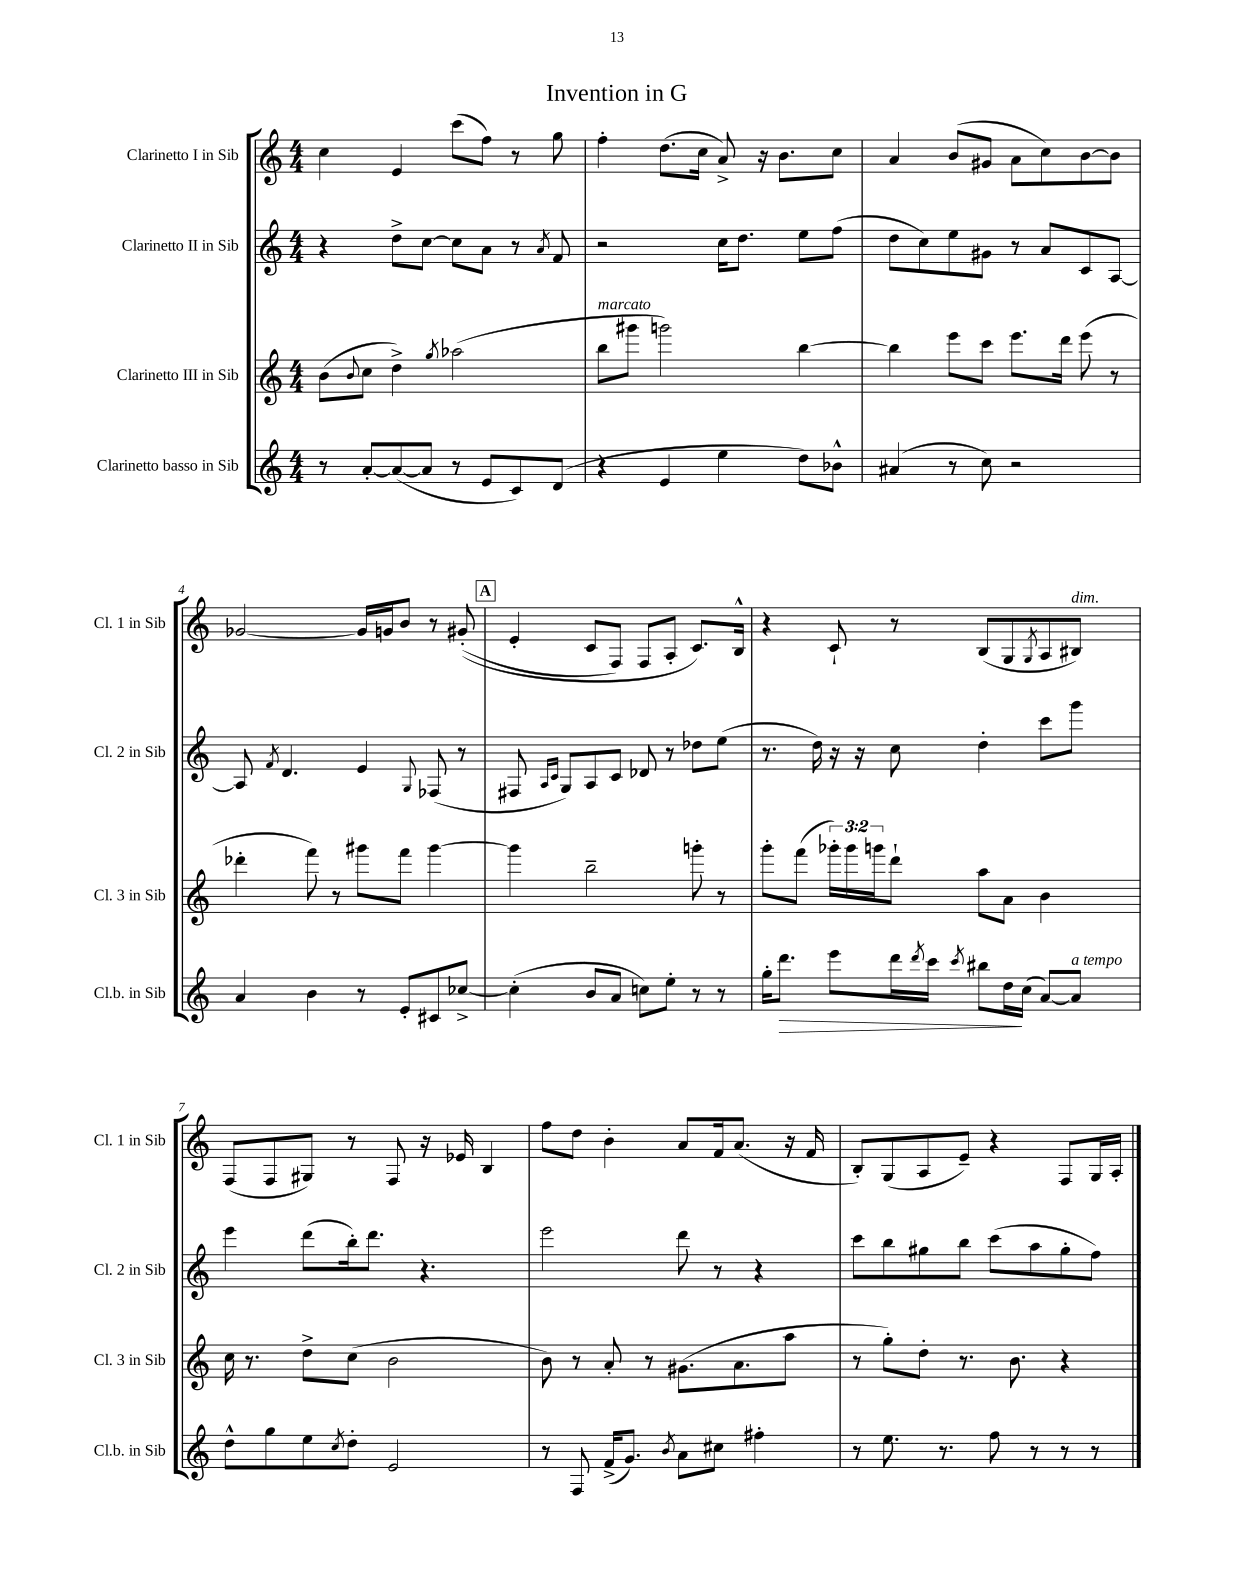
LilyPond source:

\header { title = "Invention in G" }
<<
\new StaffGroup <<
\new Staff = "s0" \with { instrumentName = "Clarinetto I in Sib" shortInstrumentName = "Cl. 1 in Sib" } {
    \clef treble \key c \major \numericTimeSignature \time 4/4
    c''4 e'4 c'''8( f''8) r8 g''8 |
    f''4-. d''8.( c''16 a'8->) r16 b'8. c''8 |
    a'4 b'8( gis'8 a'8 c''8) b'8~ b'8 |
    ges'2~ ges'16 g'16 b'8 r8 gis'8-.(\( |
    \mark \markup { \box "A" } e'4-. c'8 f8) f8 a8-. c'8.\) b16-^ |
    r4 c'8-! r8 b8( g8 \acciaccatura { g8 } a8 bis8^\markup { \italic "dim." }) |
    f8( f8 gis8) r8 f8 r16 ees'16 b4 |
    f''8 d''8 b'4-. a'8 f'16 a'8.( r16 f'16 |
    b8-.) g8( a8 e'8--) r4 f8 g16 a16-. \bar "|." |
}
\new Staff = "s1" \with { instrumentName = "Clarinetto II in Sib" shortInstrumentName = "Cl. 2 in Sib" } {
    \clef treble \key c \major \numericTimeSignature \time 4/4
    r4 d''8-> c''8~ c''8 a'8 r8 \acciaccatura { a'8 } f'8 |
    r2 c''16 d''8. e''8 f''8( |
    d''8 c''8) e''8 gis'8 r8 a'8 c'8 a8~ |
    a8 \acciaccatura { f'8 } d'4. e'4 \appoggiatura { g8 } fes8( r8 |
    \mark \markup { \box "A" } fis8 \grace { a16 c'16 } g8) a8 c'8 des'8 r8 des''8 e''8( |
    r8. d''16) r16 r16 c''8 d''4-. c'''8 g'''8 |
    e'''4 d'''8( b''16-.) d'''8. r4. |
    e'''2 d'''8 r8 r4 |
    c'''8 b''8 gis''8 b''8 c'''8( a''8 gis''8-. f''8) \bar "|." |
}
\new Staff = "s2" \with { instrumentName = "Clarinetto III in Sib" shortInstrumentName = "Cl. 3 in Sib" } {
    \clef treble \key c \major \numericTimeSignature \time 4/4 \override Staff.TupletNumber.text = #tuplet-number::calc-fraction-text
    b'8( \appoggiatura { b'8 } c''8 d''4->) \acciaccatura { g''8 } aes''2( |
    b''8^\markup { \italic "marcato" } gis'''8 g'''2) b''4~ |
    b''4 e'''8 c'''8 e'''8. d'''16 e'''8( r8 |
    des'''4-. f'''8) r8 gis'''8 f'''8 gis'''4~ |
    \mark \markup { \box "A" } gis'''4 b''2-- g'''8-. r8 |
    g'''8-. f'''8( \tuplet 3/2 { ges'''16-.) ges'''16 g'''16 } d'''8-! a''8 a'8 b'4 |
    c''16 r8. d''8-> c''8( b'2 |
    b'8) r8 a'8-. r8 gis'8.( a'8. a''8 |
    r8 g''8-.) d''8-. r8. b'8. r4 \bar "|." |
}
\new Staff = "s3" \with { instrumentName = "Clarinetto basso in Sib" shortInstrumentName = "Cl.b. in Sib" } {
    \clef treble \key c \major \numericTimeSignature \time 4/4
    r8 a'8~-. a'8~( a'8 r8 e'8 c'8) d'8( |
    r4 e'4 e''4 d''8) bes'8-^ |
    ais'4( r8 c''8) r2 |
    a'4 b'4 r8 e'8-. cis'8 ces''8~-> |
    \mark \markup { \box "A" } ces''4-.( b'8 a'8 c''8) e''8-. r8 r8 |
    g''16-. d'''8.\> e'''8 d'''16 \acciaccatura { d'''8 } c'''16 \acciaccatura { c'''8 } bis''8 d''16\! c''16( a'8~) a'8^\markup { \italic "a tempo" } |
    d''8-^ g''8 e''8 \acciaccatura { c''8 } d''8-. e'2 |
    r8 f8 f'16->( g'8.) \acciaccatura { b'8 } a'8 cis''8 fis''4-. |
    r8 e''8. r8. f''8 r8 r8 r8 \bar "|." |
}
>>
>>
